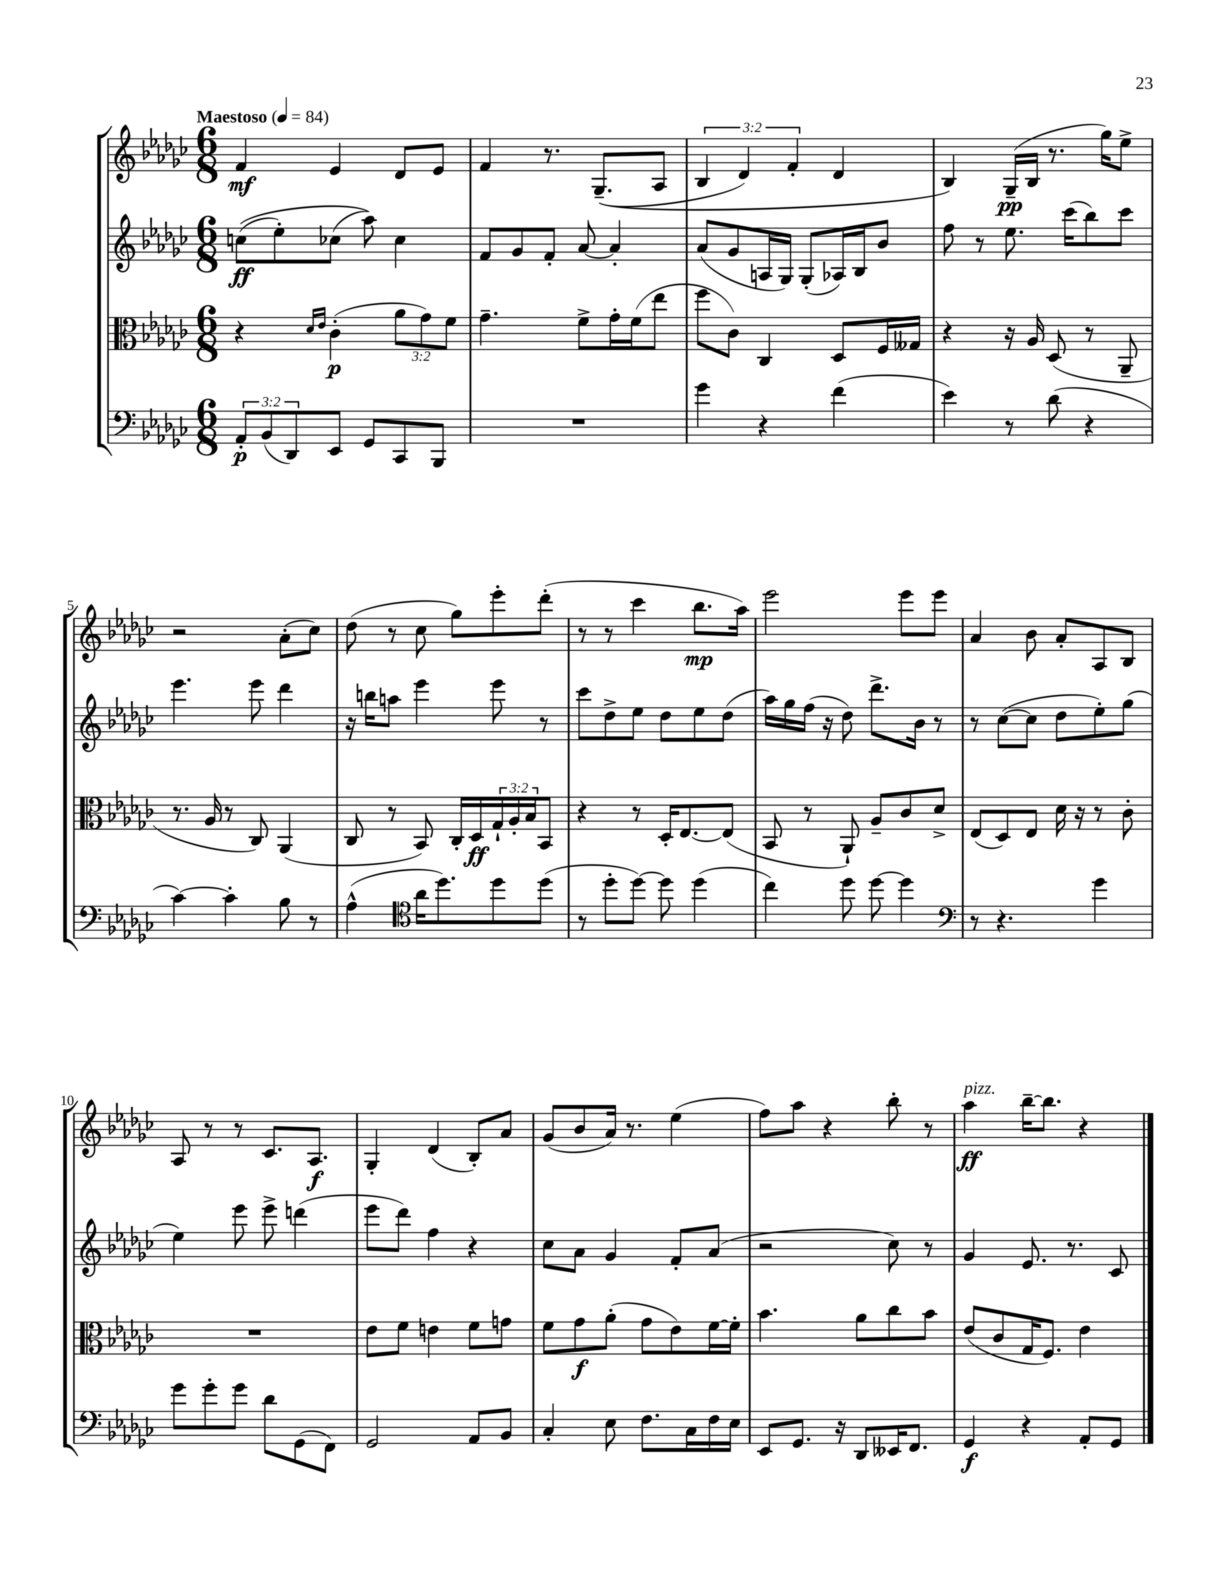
<<
\new StaffGroup <<
\new Staff = "s0" {
    \clef treble \key ges \major \numericTimeSignature \time 6/8 \override Staff.TupletNumber.text = #tuplet-number::calc-fraction-text \tempo "Maestoso" 4 = 84
    f'4\mf ees'4 des'8 ees'8 |
    f'4 r8. ges8.--(\( aes8 |
    \tuplet 3/2 { bes4 des'4) f'4-. } des'4 |
    bes4\) ges16--\pp( bes16 r8. ges''16) ees''8-> |
    r2 aes'8-.( ces''8) |
    des''8( r8 ces''8 ges''8) ees'''8-. des'''8-.( |
    r8 r8 ces'''4 bes''8.\mp aes''16) |
    ees'''2 ees'''8 ees'''8 |
    aes'4 bes'8 aes'8-. aes8 bes8 |
    aes8 r8 r8 ces'8. aes8.\f |
    ges4-. des'4( bes8-.) aes'8 |
    ges'8( bes'8 aes'16) r8. ees''4( |
    f''8) aes''8 r4 bes''8-. r8 |
    aes''4\ff^\markup { \italic "pizz." } bes''16~-- bes''8. r4 \bar "|." |
}
\new Staff = "s1" {
    \clef treble \key ges \major \numericTimeSignature \time 6/8
    c''8\ff(\( ees''8-.) ces''8( aes''8)\) ces''4 |
    f'8 ges'8 f'8-. aes'8~ aes'4-. |
    aes'8( ges'8 a16 ges16) ges8-.( aes16) bes16 bes'8 |
    f''8 r8 ees''8. ces'''16( bes''8) ces'''8 |
    ees'''4. ees'''8 des'''4 |
    r16 b''16 a''8 ees'''4 ees'''8 r8 |
    ces'''8 des''8-> ees''8 des''8 ees''8 des''8( |
    aes''16) ges''16 f''16( r16 des''8) des'''8.-> bes'16 r8 |
    r8 ces''8~( ces''8 des''8 ees''8-.) ges''8( |
    ees''4) ees'''8 ees'''8-> d'''4( |
    ees'''8 des'''8) f''4 r4 |
    ces''8 aes'8 ges'4 f'8-. aes'8( |
    r2 ces''8) r8 |
    ges'4 ees'8. r8. ces'8 \bar "|." |
}
\new Staff = "s2" {
    \clef alto \key ges \major \numericTimeSignature \time 6/8 \override Staff.TupletNumber.text = #tuplet-number::calc-fraction-text
    r4 \grace { des'16 ees'16 } ces'4-.\p( \tuplet 3/2 { aes'8 ges'8) f'8 } |
    ges'4.-- f'8-> ges'16-. f'16( ees''8 |
    f''8 ces'8) ces4 des8 f16 geses16 |
    r4 r16 aes16 des8( r8 aes,8-- |
    r8. aes16 r8 ces8) aes,4( |
    ces8 r8 bes,8) ces16-. des16\ff \tuplet 3/2 { ges16-! aes16-. bes16 } bes,8 |
    r4 r8 des16-. ees8.~ ees8( |
    bes,8 r8 aes,8-!) aes8-- ces'8 des'8-> |
    ees8( des8) ees8 des'16 r16 r8 ces'8-. |
    R2. |
    ees'8 f'8 e'4 f'8 g'8 |
    f'8 ges'8\f aes'8-.( ges'8 ees'8) f'16~ f'16-. |
    bes'4. aes'8 ces''8 bes'8 |
    ees'8( ces'8 ges16 f8.) ees'4 \bar "|." |
}
\new Staff = "s3" {
    \clef bass \key ges \major \numericTimeSignature \time 6/8 \override Staff.TupletNumber.text = #tuplet-number::calc-fraction-text
    \tuplet 3/2 { aes,8-.\p bes,8( des,8) } ees,8 ges,8 ces,8 bes,,8 |
    R2. |
    ges'4 r4 f'4( |
    ees'4) r8 des'8( r4 |
    ces'4~) ces'4-. bes8 r8 |
    aes4-^( \clef tenor aes'16 des''8.) des''8 des''8( |
    r8 des''8-. des''8~) des''8 des''4( |
    ces''4) des''8 des''8~ des''4 |
    \clef bass r8 r4. ges'4 |
    ges'8 ges'8-. ges'8 des'8 ges,8( f,8) |
    ges,2 aes,8 bes,8 |
    ces4-. ees8 f8. ces16 f16 ees16 |
    ees,8 ges,8. r16 des,8 eeses,16 f,8. |
    ges,4\f r4 aes,8-. ges,8 \bar "|." |
}
>>
>>
